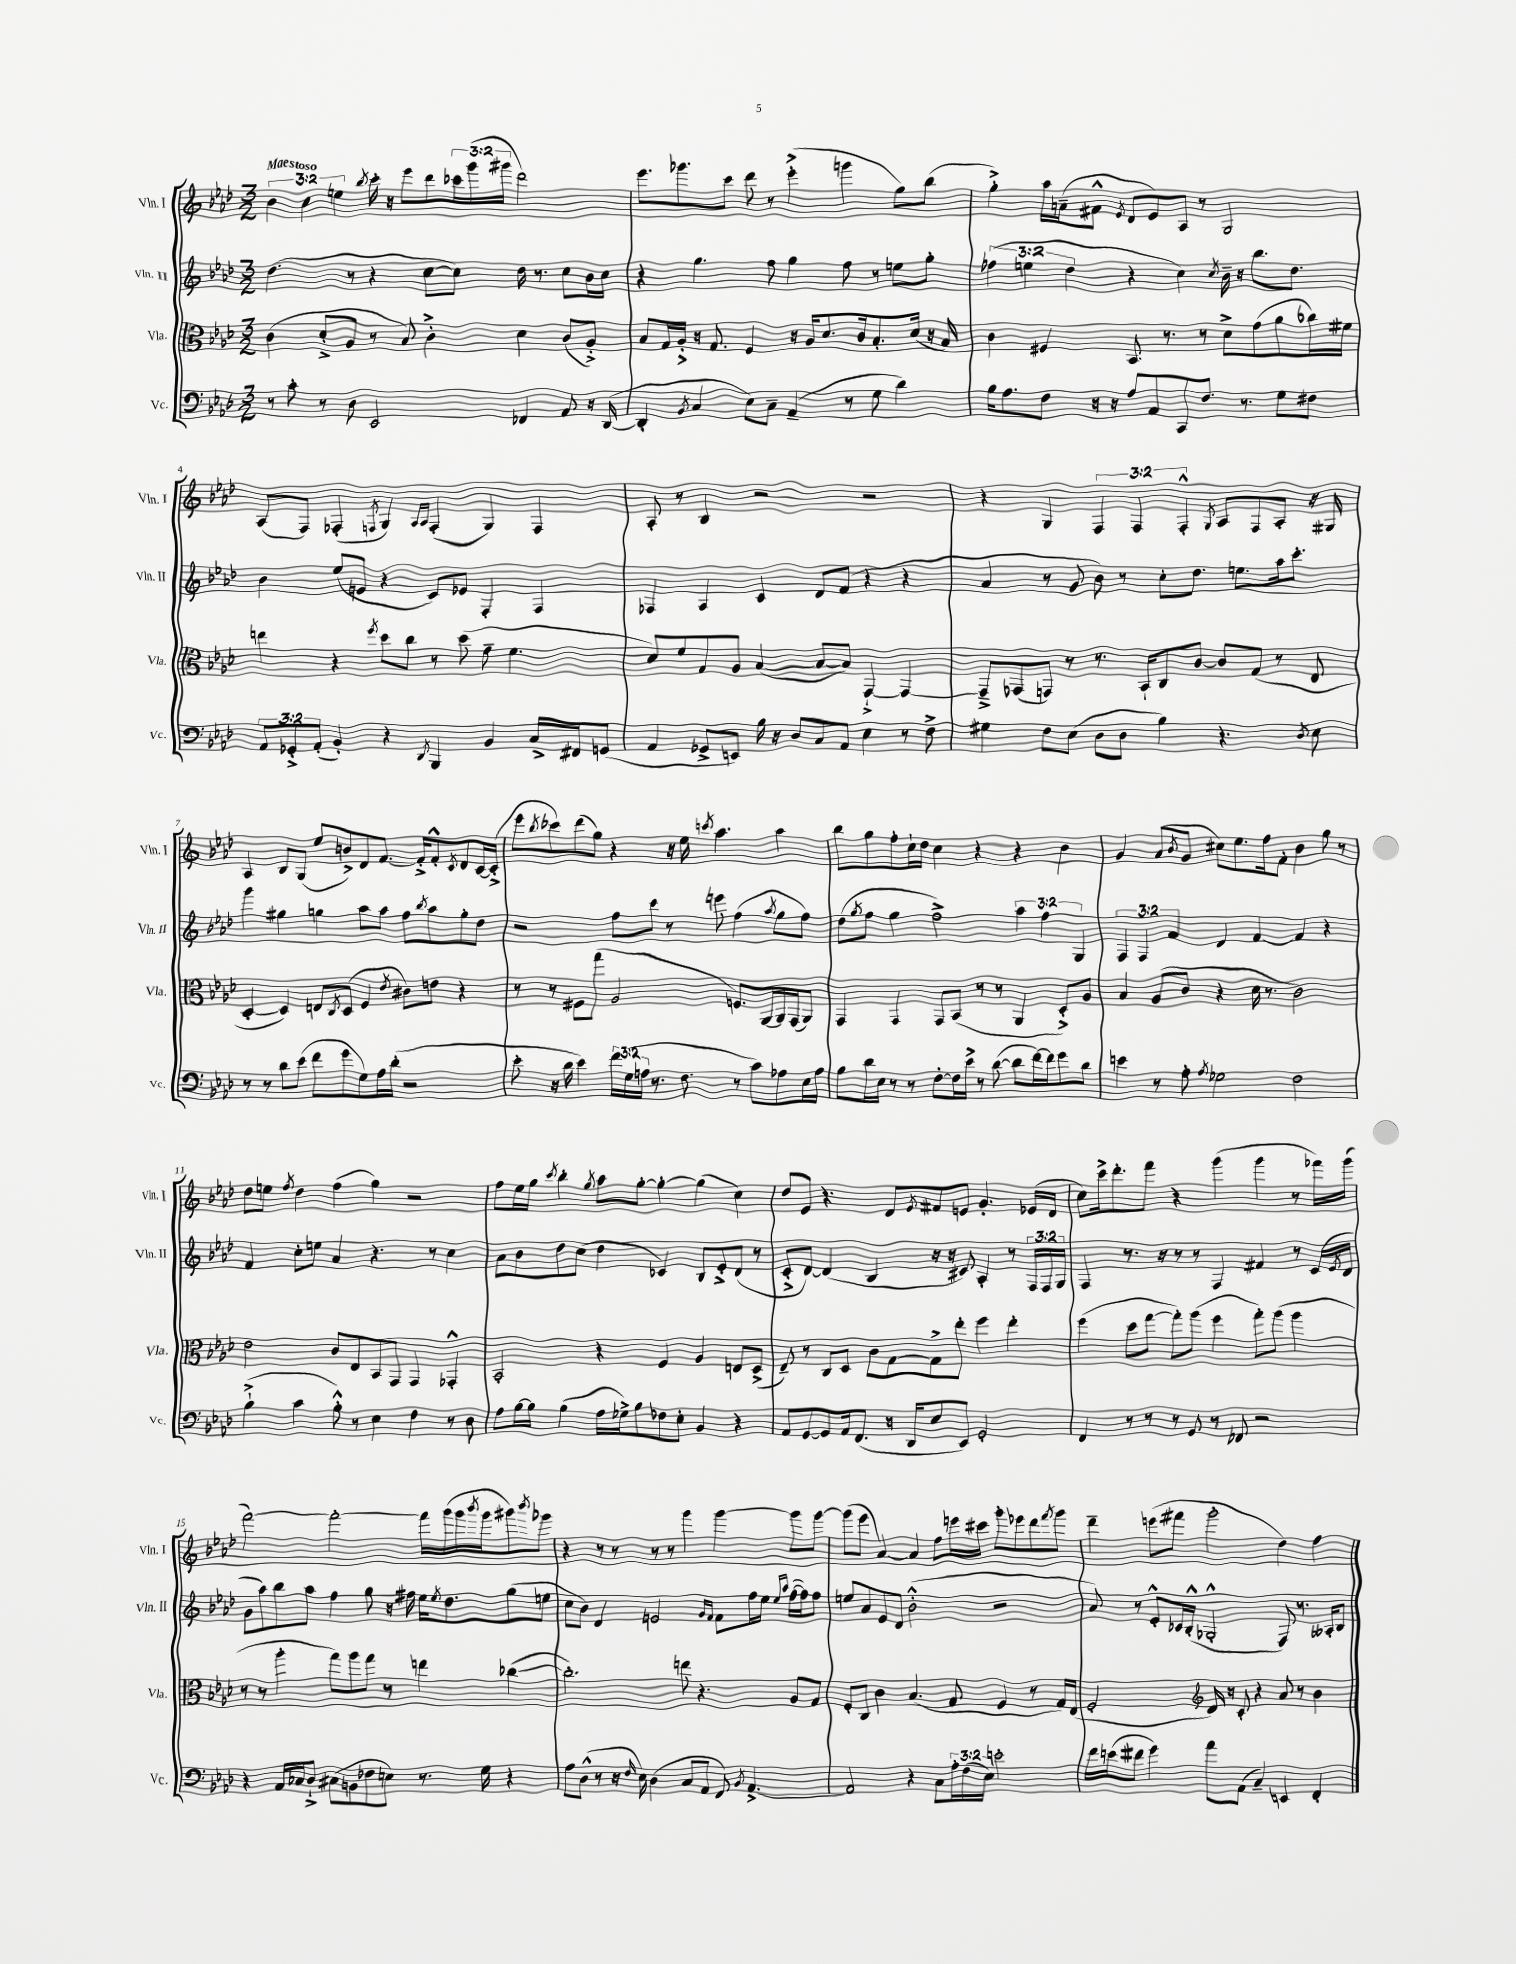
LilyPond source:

<<
\new StaffGroup <<
\new Staff = "s0" \with { instrumentName = "Vln. I" shortInstrumentName = "Vln. I" } {
    \clef treble \key aes \major \numericTimeSignature \time 3/2 \override Staff.TupletNumber.text = #tuplet-number::calc-fraction-text \tempo "Maestoso"
    \tuplet 3/2 { bes'4 c''4 e''4 } \acciaccatura { bes''8 } c'''16-. r16 ees'''8 des'''8 \tuplet 3/2 { ces'''16 g'''16( gis'''16 } des'''2) |
    ees'''8. ges'''8. c'''8 des'''8 r8 ees'''4-.->( g'''4 g''8) bes''8( |
    g''4-.->) aes''16 a'16--( fis'8-^ \acciaccatura { ees'8 } des'8 ees'8) aes8 r8 g2 |
    aes8( f8) fes4-.( \acciaccatura { f8 } g4) \grace { aes16 aes16 } f4-.( g4) f4 |
    aes8-. r8 bes4 r2 r2 |
    r4 g4 \tuplet 3/2 { f4 f4 f4-.-^ } \acciaccatura { g8 } aes8 f8 aes8-. r16 gis16 |
    aes4 bes8 g8( ees''8 b'8->) des'8 f'8.~ f'16-.-> f'8-.-^ \acciaccatura { c'8 } des'8 c'16~ c'16-.->( |
    ees'''8 \acciaccatura { bes''8 } ces'''8) des'''8( g''8) r4 r16 ees''16 \acciaccatura { c'''8 } aes''4. aes''4 |
    bes''8 g''8 f''8-. c''16-! des''16 c''4 r4 r4 bes'4 |
    g'4 aes'8( \acciaccatura { bes'8 } g'8 cis''8) ees''8. f''16 f'8-. bes'4 g''8 r8 |
    des''8 e''8 \acciaccatura { f''8 } des''4 f''4( g''4) r2 |
    f''8 ees''16 g''16 \acciaccatura { c'''8 } bes''4-. \acciaccatura { g''8 } aes''8 g''8~-. g''4~-. g''4( c''4) |
    des''8 ees'8 r4. des'8 \acciaccatura { ees'8 } fis'8 e'8 g'4.-. ees'16( des'16 |
    c''8) c'''16-> des'''8.-. f'''8 r4 g'''4( g'''4 r8 fes'''16) g'''16( |
    f'''2~) f'''2~-. f'''16 g'''16( g'''16 \acciaccatura { bes'''8 } g'''16 gis'''8) \acciaccatura { bes'''8 } ges'''8 |
    r4 r8 r8 r8 r8 g'''4 g'''4~ g'''8 g'''8~ |
    g'''8( ees'''8 aes'4~) aes'4 f''8 e'''16 cis'''16 g'''8-. ees'''8 des'''8 \acciaccatura { f'''8 } g'''8 |
    des'''4-- e'''8( fis'''8 g'''2-. des''4) f''4 \bar "|." |
}
\new Staff = "s1" \with { instrumentName = "Vln. II" shortInstrumentName = "Vln. II" } {
    \clef treble \key aes \major \numericTimeSignature \time 3/2 \override Staff.TupletNumber.text = #tuplet-number::calc-fraction-text
    des''4.( r8 r4 c''8~ c''8) des''16 r8. c''8 bes'16 c''16 |
    r4 g''4. f''8 g''4 f''8 r8 e''8 g''8-. |
    \tuplet 3/2 { fes''4( e''4 des''4 } r4 c''4) \acciaccatura { c''8 } bes'16-- r16 bes''8. des''8. |
    bes'4 ees''8( e'8 r4 c'8) ees'8 f4-. f4 |
    fes4 aes4 c'4 des'8 f'8( r4 r4 |
    aes'4 r8 g'8 bes'8) r8 c''8-. des''8. e''8. aes''16 c'''8.-. |
    g'''4 gis''4 g''4 aes''8 aes''8 f''8 \acciaccatura { bes''8 } aes''8 g''8-. des''8 |
    r2 f''8 c'''8 r8 e'''8 f''4( \acciaccatura { aes''8 } g''8 f''8) |
    des''8( \acciaccatura { g''8 } f''8 g''4 f''2->) \tuplet 3/2 { aes''4 f''4 g4 } |
    \tuplet 3/2 { f4 f4 f'4 } des'4 f'4~ f'4 r4 |
    f'4 c''8-. e''8 aes'4 r4. r8 c''4 |
    aes'8 bes'8 des''8 c''8( des''4 ces'4) bes8 ees'8-.-> des'8( r8 |
    c'8-.-> des'8~) des'4( bes4 r16 r16 cis'8) aes4-. r8 \tuplet 3/2 { f16 f16 g16 } |
    f4 r8. r16 r8 r8 f4 fis'4 r8 c'16( \acciaccatura { ees'8 } des'16 |
    g'8 aes''8) bes''8 aes''8 f''4 g''8 r16 fis''16 ees''16 \acciaccatura { ees''8 } des''8. g''8( e''8 |
    c''8 bes'8) des'4 e'2 \grace { g'16 f'16 } f'8 f''16 ees''16 \grace { ees''16 aes''16 } f''16~( f''16) f''8 |
    e''8 aes'8 ees'8 des'8 bes'2-.-^( r2 |
    aes'8) r8 ees'8-.-^ ces'16 bes16-.-^( ges2-.-^ f8) r8. aeses16-. bes8 \bar "|." |
}
\new Staff = "s2" \with { instrumentName = "Vla." shortInstrumentName = "Vla." } {
    \clef alto \key aes \major \numericTimeSignature \time 3/2
    c'4( des'8-.-> aes8 r8 bes8) c'4-.-> des'4 c'8( aes8-.->) |
    bes8 g16 aes16-.-> r16 g8. f4 r16 aes16 des'8. c'16 bes8.-. des'16( r16 bes16) |
    c'4 fis4 bes,8. r8. r8 des'8-> g'8( aes'8 ces''16) fis'16 |
    e''4 r4 \acciaccatura { f''8 } des''8 c''8 r8 des''8( g'8-- f'4. |
    des'8) f'8 g8 aes8 bes4~( bes8~ bes8) g,4~-!-> g,4~ |
    g,8---> ges,8( g,8) r8 r8. bes,16-! c8 c'8~ c'8 g8( r8 ees8 |
    des4~-. des4) e8 \acciaccatura { c8 } des8( f4 \acciaccatura { ees'8 } cis'8) e'8 r4 |
    r8 r8 fis8 g''8( aes2 f8.) aes,16~ aes,16 g,16( aes,8) |
    g,4 g,4 g,8 bes,8( r8 r8 aes,4 des8-.->) aes8 |
    bes4 aes8( c'8 r4 des'16 r8. c'2) |
    ees'2 c'8 ees8 bes,8 g,8 g,4 ges,4-.-^ |
    bes,2-. r4 f4 aes4 e8 des8->( |
    ees8--) r8 c8 des8 c'8 g8~ g8-> ees''8-. f''4 ees''4-. |
    f''4( des''8 g''8~ g''8-.) aes''8( f''4 g''8-.) aes''8( aes''4 |
    r8 r8 aes''4-. g''8) aes''8 g''8 r8 e''4 ces''4~( |
    ces''2.-.) e''8 r4. aes8 g8 |
    f8-. c8 c'4 bes4.( g8 f4 r8 g16) ees16( |
    f2-. \clef treble des'16) r16 c'8-. r4 aes'8 r8 bes'4 \bar "|." |
}
\new Staff = "s3" \with { instrumentName = "Vc." shortInstrumentName = "Vc." } {
    \clef bass \key aes \major \numericTimeSignature \time 3/2 \override Staff.TupletNumber.text = #tuplet-number::calc-fraction-text
    r8 c'8-. r8 des8 ees,2 fes,4 aes,8 r16 des,16~( |
    des,4-. \acciaccatura { bes,8 } c4 ees8) c8-- aes,4--( r8 g8 des'4) |
    bes16 aes8. f8 r16 r16 aes8 aes,8 c,8 f8. r8. g8 fis8 |
    \tuplet 3/2 { aes,8 ges,8-.-> aes,8-.( } bes,4-.) r4 \acciaccatura { des,8 } bes,,4 bes,4 c16-> fis,16 g,8( |
    aes,4 ges,8-> e,8) bes16 r16 des8 c8 aes,8 ees4 r8 f8-> |
    gis4 f8 ees8( des8 des8 bes4) r4. \acciaccatura { des8 } ees8 |
    r8 r8 des'8 ees'8( f'8 g'8 g8) aes16 des'16-.( r2 |
    ees'8-. r16 des'16 ees'4) \tuplet 3/2 { f'16 g16( a16 } r8. f8. r8 c'8) aes8 ees16 aes16 |
    bes8 des'16 ees16 r8 r8 f8~-. f16 ees'16-> r8 des'8~( des'8 f'16~) f'16 g'8 des'8 |
    e'4 r8 aes8-. \acciaccatura { aes8 } ges2 f2 |
    bes4-!->( c'4 bes8-.-^) r8 ees4 f4 r8 des8 |
    aes8 bes16~ bes16 bes4( aes16 ges16->) bes8 fes8 ees8-. bes,4 r4 |
    aes,8 g,8~ g,8 aes,16 f,8.( r16 des,16 ees8 ees,8) g,2-. |
    f,4 r8 r8 r8 g,8 r8 fes,8 r2 |
    r4 aes,16 ces16 des8-!-> cis8( b,8 fes8 e8) r8. g16 r4 |
    aes8 des8-^( r8 r16 \grace { f16 } ees16) des4( c8 aes,8 f,8) \acciaccatura { bes,8 } aes,4.~-> |
    aes,2 r4 c8 \tuplet 3/2 { aes16-. f16( ees16) } e'2-. |
    f'16 e'16( fis'8 g'4) aes'8 aes,8( c4--) e,4 f,4-. \bar "|." |
}
>>
>>
